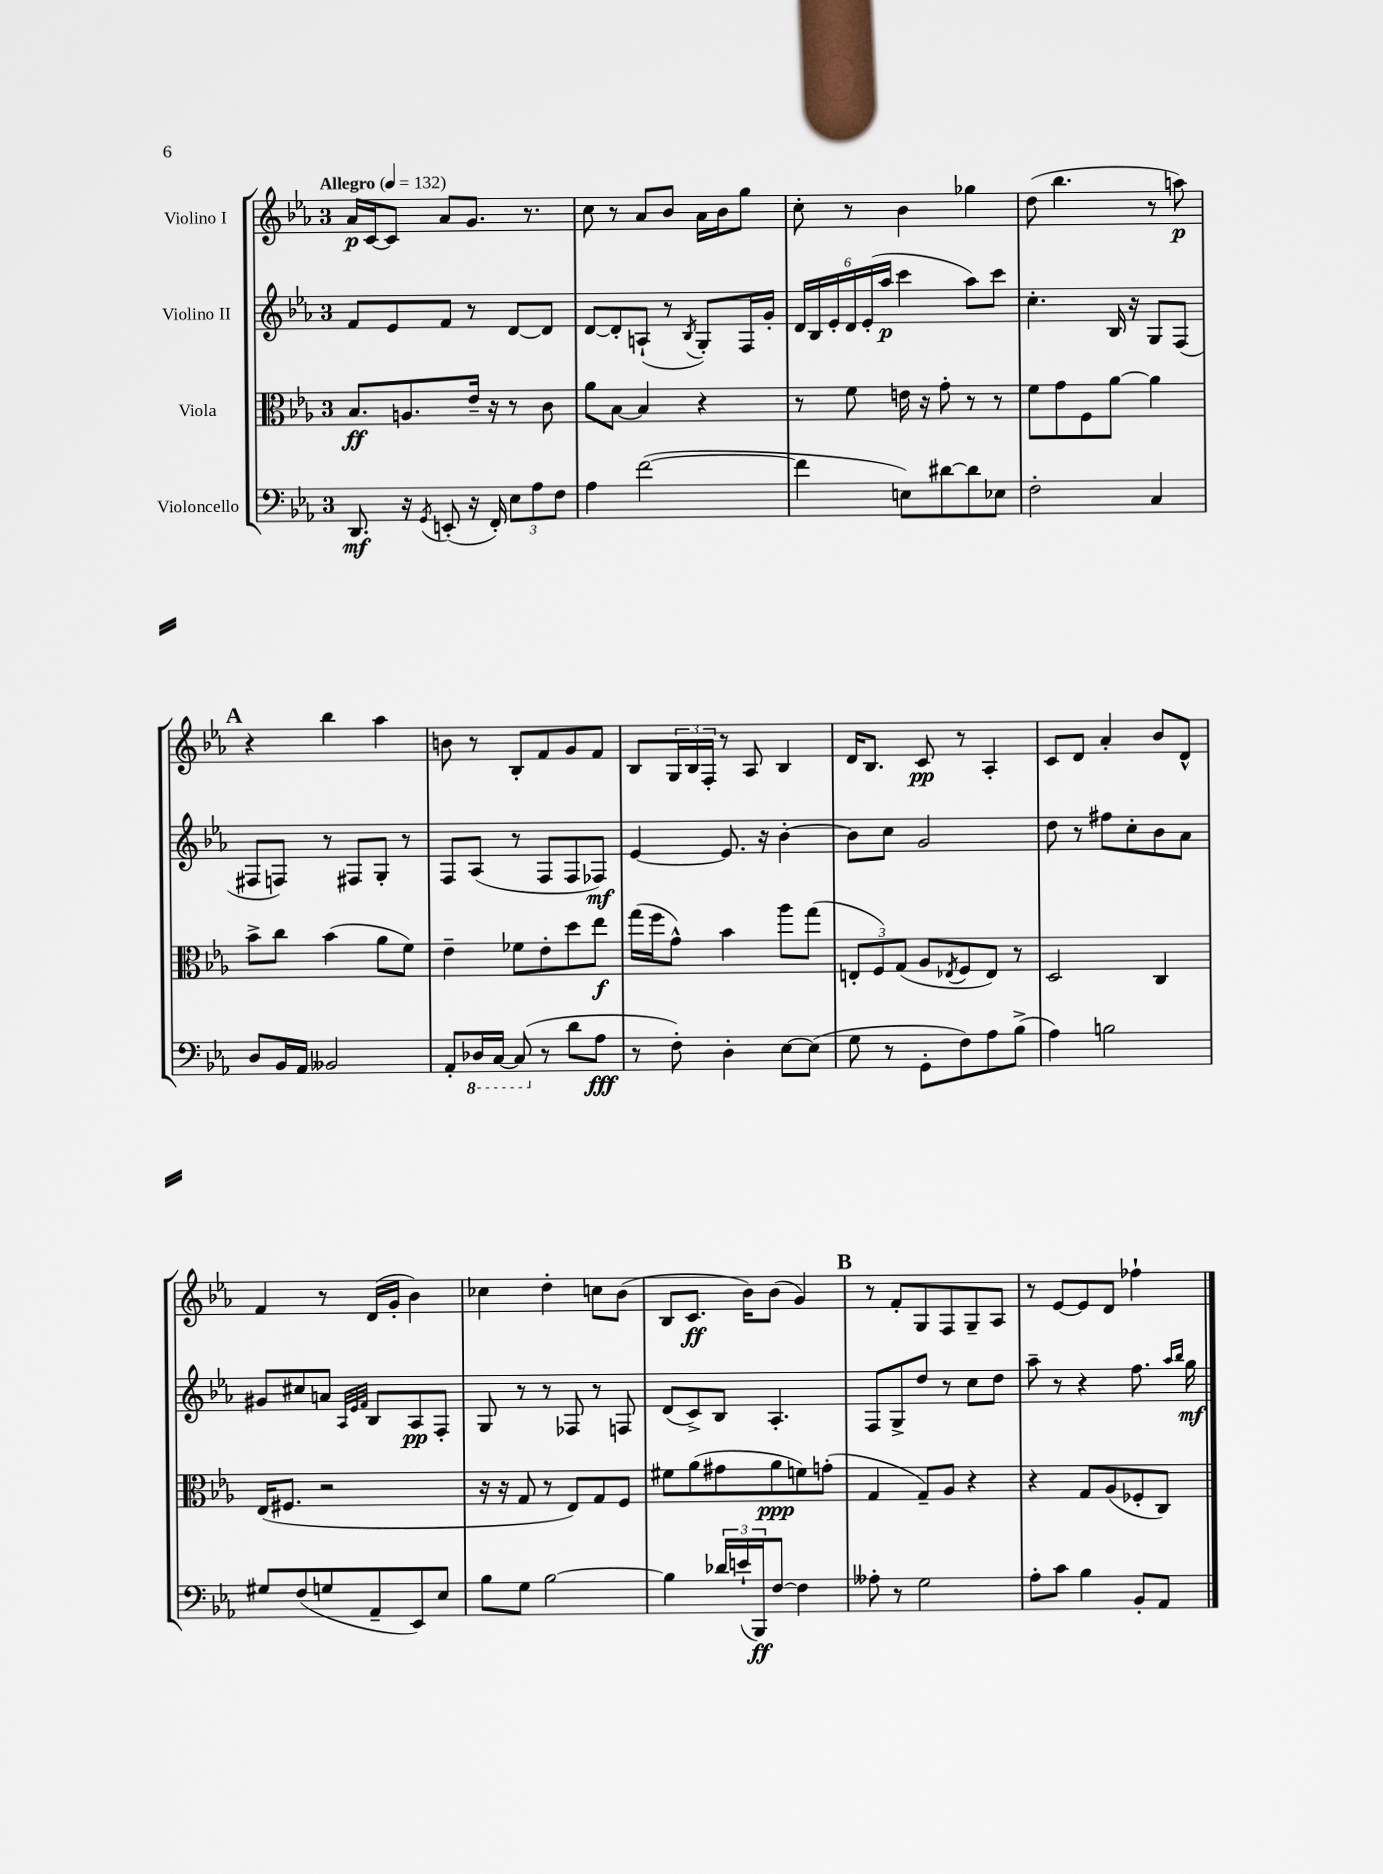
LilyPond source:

<<
\new StaffGroup <<
\new Staff = "s0" \with { instrumentName = "Violino I" } {
    \clef treble \key ees \major \once \override Staff.TimeSignature.style = #'single-digit \time 3/4 \tempo "Allegro" 4 = 132
    aes'16\p c'16~ c'8 aes'8 g'8. r8. |
    c''8 r8 aes'8 bes'8 aes'16 bes'16 g''8 |
    c''8-. r8 bes'4 ges''4 |
    d''8( bes''4. r8 a''8\p) |
    \mark \markup { \bold "A" } r4 bes''4 aes''4 |
    b'8 r8 bes8-. f'8 g'8 f'8 |
    bes8 \tuplet 3/2 { g16 bes16 f16-. } r8 aes8 bes4 |
    d'16 bes8. c'8\pp r8 aes4-. |
    c'8 d'8 aes'4-. bes'8 d'8-^ |
    f'4 r8 d'16( g'16-. bes'4) |
    ces''4 d''4-. c''8 bes'8( |
    bes8 c'8.\ff bes'16) bes'8( g'4) |
    \mark \markup { \bold "B" } r8 f'8-. g8 f8 g8-- aes8 |
    r8 ees'8~ ees'8 d'8 fes''4-! \bar "|." |
}
\new Staff = "s1" \with { instrumentName = "Violino II" } {
    \clef treble \key ees \major \once \override Staff.TimeSignature.style = #'single-digit \time 3/4
    f'8 ees'8 f'8 r8 d'8~ d'8 |
    d'8~ d'8-. a8-!( r8 \acciaccatura { bes8 } g8-.) f16 g'16-. |
    \tuplet 6/4 { d'16 bes16 ees'16-. d'16 ees'16-.( aes''16\p } c'''4 aes''8) c'''8 |
    c''4.-. bes16 r16 g8 f8( |
    \mark \markup { \bold "A" } fis8 f8) r8 fis8 g8-. r8 |
    f8 aes8( r8 f8 f8 fes8\mf) |
    ees'4~ ees'8. r16 bes'4~-. |
    bes'8 c''8 g'2 |
    d''8 r8 fis''8 c''8-. bes'8 aes'8 |
    gis'8 cis''8 a'8 \grace { aes32 ees'32 f'32 } bes8 aes8\pp f8-. |
    g8 r8 r8 fes8 r8 f8 |
    d'8( c'8->) bes8 aes4.-. |
    \mark \markup { \bold "B" } f8 g8-> d''8 r8 c''8 d''8 |
    aes''8-- r8 r4 f''8. \grace { aes''16 bes''16 } g''16\mf \bar "|." |
}
\new Staff = "s2" \with { instrumentName = "Viola" } {
    \clef alto \key ees \major \once \override Staff.TimeSignature.style = #'single-digit \time 3/4
    bes8.\ff a8. ees'16-- r16 r8 c'8 |
    aes'8 bes8~ bes4 r4 |
    r8 f'8 e'16 r16 g'8-. r8 r8 |
    f'8 g'8 f8 aes'8~ aes'4 |
    \mark \markup { \bold "A" } bes'8-> c''8 bes'4( aes'8 f'8) |
    ees'4-- fes'8 ees'8-. d''8 ees''8\f |
    g''16( f''16 g'8-^) bes'4 aes''8 g''8( |
    \tuplet 3/2 { e8-. f8) g8( } aes8 \acciaccatura { ees8 } f8 ees8) r8 |
    d2 c4 |
    ees16( fis8. r2 |
    r16 r16 g8 r8 ees8) g8 f8 |
    fis'8 aes'8( gis'8 aes'8\ppp f'8) g'8-.( |
    \mark \markup { \bold "B" } g4 g8--) aes8 r4 |
    r4 g8 aes8( fes8-. c8) \bar "|." |
}
\new Staff = "s3" \with { instrumentName = "Violoncello" } {
    \clef bass \key ees \major \once \override Staff.TimeSignature.style = #'single-digit \time 3/4
    d,8.\mf r16 \acciaccatura { g,8 } e,8-.( r16 f,16-.) \tuplet 3/2 { ees8 aes8 f8 } |
    aes4 f'2~( |
    f'4 e8) dis'8~ dis'8 ees8 |
    f2-. c4 |
    \mark \markup { \bold "A" } d8 bes,16 aes,16 beses,2 |
    aes,8-. \ottava #-1 des,16 c,16~ c,8( \ottava #0 r8 d'8 aes8\fff |
    r8 f8-.) d4-. ees8~ ees8( |
    g8 r8 g,8-. f8) aes8 bes8->( |
    aes4) b2 |
    gis8 f8( g8 aes,8-- ees,8) ees8 |
    bes8 g8 bes2~ |
    bes4 \tuplet 3/2 { des'16 e'16-!( bes,,16\ff) } f8~ f4 |
    \mark \markup { \bold "B" } aeses8-. r8 g2 |
    aes8-. c'8 bes4 bes,8-. aes,8 \bar "|." |
}
>>
>>
\layout { \context { \Score \remove "Bar_number_engraver" } }
